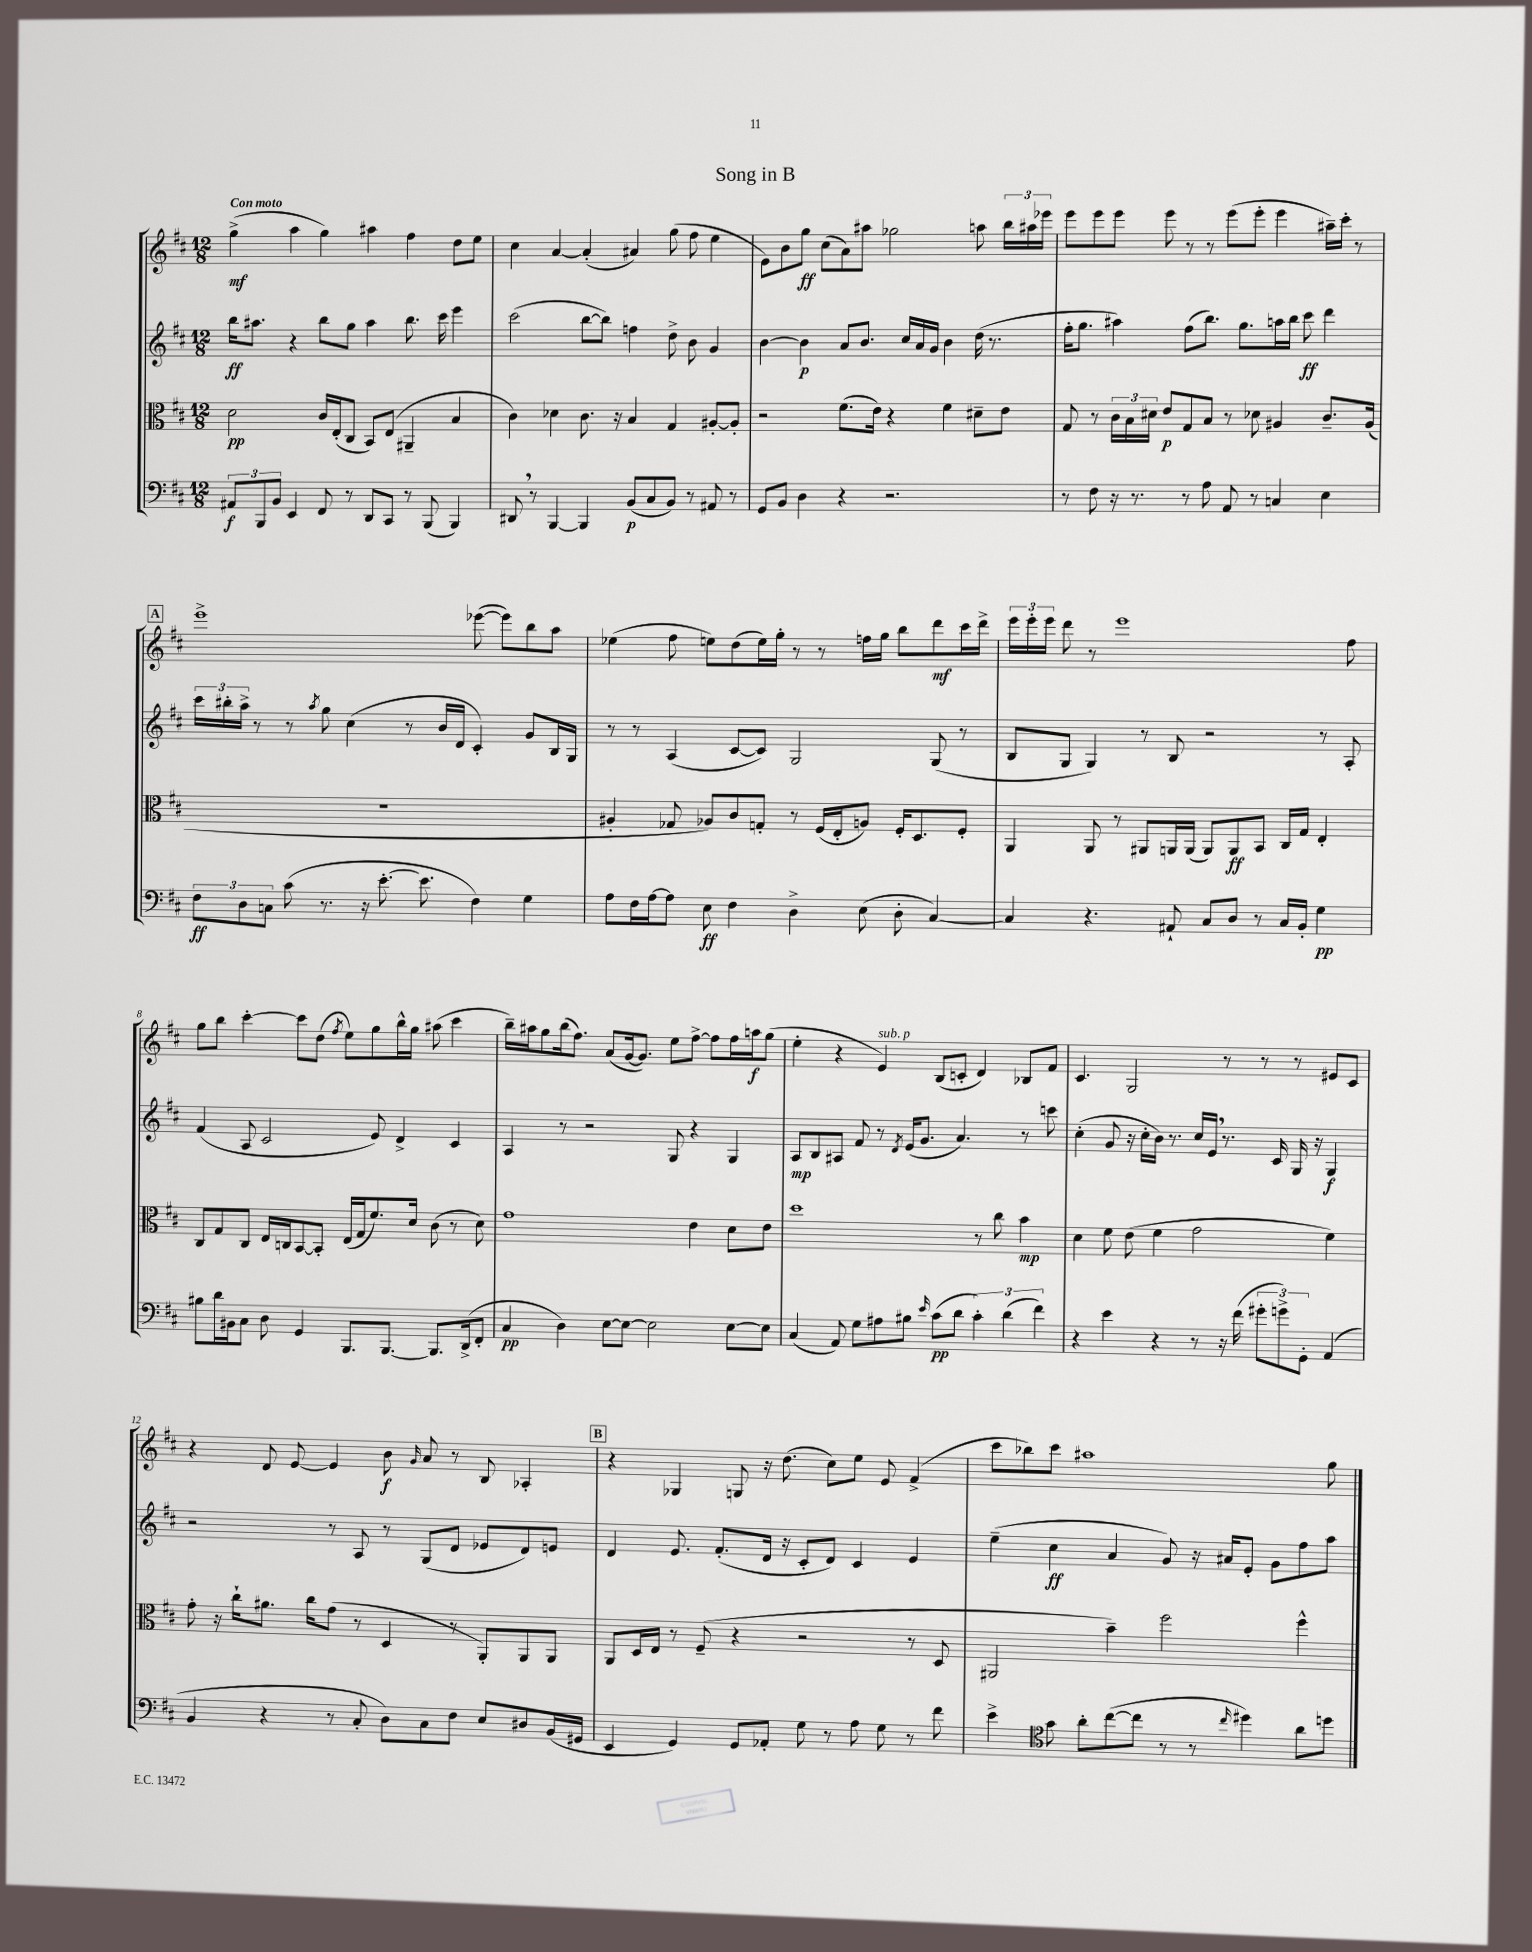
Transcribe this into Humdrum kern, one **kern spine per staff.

**kern	**dynam	**kern	**dynam	**kern	**dynam	**kern	**dynam
*part4	*part4	*part3	*part3	*part2	*part2	*part1	*part1
*staff4	*staff4	*staff3	*staff3	*staff2	*staff2	*staff1	*staff1
*clefF4	*	*clefC3	*	*clefG2	*	*clefG2	*
*k[f#c#]	*	*k[f#c#]	*	*k[f#c#]	*	*k[f#c#]	*
*M12/8	*	*M12/8	*	*M12/8	*	*M12/8	*
=1	=1	=1	=1	=1	=1	=1	=1
!	!	!	!	!	!	!LO:TX:a:B:t=Con moto	!
12AA#X/L	f	2d\	pp	16bb\KL	ff	(4gg^\	mf
.	.	.	.	8.aa#X\J	.	.	.
12BBB/	.	.	.	.	.	.	.
12BB/J	.	.	.	.	.	.	.
4EE/	.	.	.	4r	.	4aa\	.
8FF#/	.	16c#/LL	.	8bb\L	.	4gg\)	.
.	.	(16E'/J	.	.	.	.	.
8r	.	8C#/J	.	8gg\J	.	.	.
8DD/L	.	8BB/L)	.	4aa#\	.	4aa#X\	.
8CC#/J	.	(8E/J	.	.	.	.	.
8r	.	4AA#X~/	.	8.bb\	.	4ff#\	.
(8BBB/	.	.	.	.	.	.	.
.	.	.	.	16ccc#\	.	.	.
4BBB/)	.	4B/	.	4eee\	.	8dd\L	.
.	.	.	.	.	.	8ee\J	.
=2	=2	=2	=2	=2	=2	=2	=2
8DD#X,/	.	4c#\)	.	(2ccc#\	.	4cc#\	.
8r	.	.	.	.	.	.	.
[4BBB/	.	4d-X\	.	.	.	[4a/	.
4BBB/]	.	8.c#\	.	[8bb\L	.	(4a'/]	.
.	.	.	.	8bb\J])	.	.	.
.	.	16r	.	.	.	.	.
(8BB/L	p	4B/	.	4ffn\	.	4a#X/)	.
8C#/	.	.	.	.	.	.	.
8BB/J)	.	4G/	.	8dd^\	.	(8gg\	.
8r	.	.	.	8b\	.	8ff#\	.
8AA#X/	.	[8A#X'/L	.	4g/	.	4ee\	.
8r	.	8A#'/J]	.	.	.	.	.
=3	=3	=3	=3	=3	=3	=3	=3
8GG/L	.	2r	.	[4b\	.	8e\L)	.
8BB/J	.	.	.	.	.	8b\	.
4D\	.	.	.	4b\]	p	8gg\J	ff
.	.	.	.	.	.	(8cc#\L	.
4r	.	(8.f#\L	.	8a/L	.	8a\)	.
.	.	.	.	8.b/J	.	8aa#X\J	.
.	.	16e\Jk)	.	.	.	.	.
2.r	.	4r	.	.	.	2gg-X\	.
.	.	.	.	16cc#/LL	.	.	.
.	.	.	.	16a/	.	.	.
.	.	.	.	16g/JJ	.	.	.
.	.	4f#\	.	4b\	.	.	.
.	.	8d#X~\L	.	(16dd\	.	8aan\	.
.	.	.	.	8.r	.	.	.
.	.	8e\J	.	.	.	24bb\LL	.
.	.	.	.	.	.	24aa#X\	.
.	.	.	.	.	.	24eee-X\JJ	.
=4	=4	=4	=4	=4	=4	=4	=4
8r	.	8G/	.	16ff#'\KL	.	8eee\L	.
.	.	.	.	8.gg\J	.	.	.
8F#\	.	8r	.	.	.	8eee\	.
16r	.	24c#\LL	.	4aa#X\)	.	8eee\J	.
.	.	24B\	.	.	.	.	.
8.r	.	.	.	.	.	.	.
.	.	24d#X\JJ	.	.	.	.	.
.	.	8e/L	p	.	.	8eee\	.
8r	.	8G/	.	(8ff#\L	.	8r	.
8A\	.	8B/J	.	8.bb\J)	.	8r	.
8AA/	.	8r	.	.	.	(8eee\L	.
.	.	.	.	8.gg\L	.	.	.
8r	.	8d-X\	.	.	.	8eee'\J	.
4Cn/	.	4A#X/	.	16aan\L	.	4eee\	.
.	.	.	.	16bb\JJ	.	.	.
.	.	.	.	8ccc#\	ff	.	.
4E\	.	8.c#~/L	.	4ddd\	.	16aa#X~\LL)	.
.	.	.	.	.	.	16ccc#'\JJ	.
.	.	.	.	.	.	8r	.
.	.	(16A#/Jk	.	.	.	.	.
!!LO:LB:g=z
!!LO:REH:place=s1:t=A
=5	=5	=5	=5	=5	=5	=5	=5
12F#\L	ff	1.r	.	24ccc#\LL	.	1eee^	.
.	.	.	.	24bb#X'\	.	.	.
12D\	.	.	.	24aa^\JJ	.	.	.
.	.	.	.	8r	.	.	.
12Cn\J	.	.	.	.	.	.	.
(8c#\	.	.	.	8r	.	.	.
.	.	.	.	8qaa/	.	.	.
8.r	.	.	.	8gg\	.	.	.
.	.	.	.	(4cc#\	.	.	.
16r	.	.	.	.	.	.	.
[8.e'\	.	.	.	.	.	.	.
.	.	.	.	8r	.	.	.
8.e\]	.	.	.	.	.	.	.
.	.	.	.	16b/LL	.	.	.
.	.	.	.	16d/JJ	.	.	.
4F#\)	.	.	.	4c#'/)	.	([8eee-X\	.
.	.	.	.	.	.	8eee-\L])	.
4G\	.	.	.	8g/L	.	8bb\	.
.	.	.	.	16B/L	.	8aa\J	.
.	.	.	.	16G/JJ	.	.	.
=6	=6	=6	=6	=6	=6	=6	=6
8A\L	.	4A#X'/	.	8r	.	(4ee-X\	.
16F#\L	.	.	.	8r	.	.	.
[16A\J	.	.	.	.	.	.	.
8A\J]	.	8G-X/	.	(4A/	.	8ff#\	.
8E\	ff	8A-X/L)	.	.	.	8een\L)	.
4F#\	.	8c#/	.	[8c#/L	.	(8dd\	.
.	.	8Gn'/J	.	8c#/J])	.	16ee\L)	.
.	.	.	.	.	.	16gg'\JJ	.
4D^\	.	8r	.	2G/	.	8r	.
.	.	(16F#/LL	.	.	.	8r	.
.	.	16E'/J	.	.	.	.	.
(8E\	.	8An/J)	.	.	.	16ffn\LL	.
.	.	.	.	.	.	16gg\JJ	.
8D'\	.	16F#'/KL	.	.	.	8bb\L	.
.	.	8.D/	.	.	.	.	.
[4C#/)	.	.	.	(8G/	.	8ddd\	mf
.	.	8F#'/J	.	8r	.	16ccc#\L	.
.	.	.	.	.	.	16ddd^\JJ	.
=7	=7	=7	=7	=7	=7	=7	=7
4C#/]	.	4AA/	.	8B/L	.	24eee\LL	.
.	.	.	.	.	.	24eee'\	.
.	.	.	.	.	.	24eee\JJ	.
.	.	.	.	8G/J	.	8ddd\	.
4.r	.	8AA/	.	4G/)	.	8r	.
.	.	8r	.	.	.	1eee	.
.	.	8AA#X/L	.	8r	.	.	.
8AA#X`/	.	16AAn/L	.	8B/	.	.	.
.	.	(16AA/JJ	.	.	.	.	.
8C#/L	.	8AA/L)	.	2r	.	.	.
8D/J	.	8AA/	ff	.	.	.	.
8r	.	8BB/J	.	.	.	.	.
16C#/LL	.	16C#/LL	.	.	.	.	.
16BB'/JJ	.	16G/JJ	.	.	.	.	.
4G\	pp	4E'/	.	8r	.	.	.
.	.	.	.	8A'/	.	8ff#\	.
!!LO:LB:g=z
=8	=8	=8	=8	=8	=8	=8	=8
8B#X\L	.	8C#/L	.	(4f#/	.	8gg\L	.
16d\L	.	8G/	.	.	.	8bb\J	.
16BB#X\J	.	.	.	.	.	.	.
8C#\J	.	8C#/J	.	8A/	.	[4ccc#'\	.
8D\	.	16E/LL	.	2c#/	.	.	.
.	.	16Cn/J	.	.	.	.	.
4GG/	.	[8BB/	.	.	.	8ccc#\L]	.
.	.	8BB'/J]	.	.	.	(8dd\J	.
.	.	.	.	.	.	8qff#/	.
8.BBB/L	.	(16E/LL	.	.	.	8ee\L)	.
.	.	16G/J	.	.	.	.	.
.	.	8.f#/)	.	8e/)	.	8gg\	.
[8.BBB/J	.	.	.	.	.	.	.
.	.	.	.	4d^/	.	16bb^^\L	.
.	.	16d/Jk	.	.	.	16gg\JJ	.
8.BBB/L]	.	(8c#\	.	.	.	(8aa#X\	.
.	.	8r	.	4c#/	.	4ccc#\	.
(16DD^/k	.	.	.	.	.	.	.
8FF#'/J	.	8d\)	.	.	.	.	.
=9	=9	=9	=9	=9	=9	=9	=9
4C#/	pp	1g	.	4A/	.	16bb~\LL)	.
.	.	.	.	.	.	16aa#X\J	.
.	.	.	.	.	.	8gg\	.
4D\)	.	.	.	8r	.	(16bb\k	.
.	.	.	.	.	.	8.ff#\J)	.
.	.	.	.	2r	.	.	.
[8E\L	.	.	.	.	.	(8a/L	.
8E\J_	.	.	.	.	.	[16g/k	.
.	.	.	.	.	.	8.g/J])	.
2E\]	.	.	.	.	.	.	.
.	.	.	.	8G/	.	8ee\L	.
.	.	4e\	.	4r	.	[8ff#^\J	.
.	.	.	.	.	.	8ff#\L]	.
[8E\L	.	8d\L	.	4G/	.	16ff#\L	.
.	.	.	.	.	.	16aan\J	f
8E\J]	.	8e\J	.	.	.	(8gg\J	.
=10	=10	=10	=10	=10	=10	=10	=10
(4C#/	.	1dd	.	8A/L	mp	4ee'\	.
.	.	.	.	8B/	.	.	.
8AA/)	.	.	.	8A#X/J	.	4r	.
8G\L	.	.	.	8f#/	.	.	.
!	!	!	!	!	!	!LO:TX:a:i:t=sub. p	!
8A#X\	.	.	.	8r	.	4e/)	.
.	.	.	.	8qd/	.	.	.
8B#X\J	.	.	.	(16e/KL	.	.	.
.	.	.	.	8.g/J	.	.	.
16qqe/	.	.	.	.	.	.	.
(8c#\L	pp	.	.	.	.	(8B/L	.
8d\J	.	.	.	4.a/)	.	8cn'/J	.
6c#'\)	.	8r	.	.	.	4d/)	.
.	.	8cc#\	.	.	.	.	.
(6d\	.	.	.	.	.	.	.
.	.	4b\	mp	8r	.	8B-X/L	.
6f#\)	.	.	.	.	.	.	.
.	.	.	.	8cccn\	.	8f#/J	.
=11	=11	=11	=11	=11	=11	=11	=11
4r	.	4d\	.	(4cc#'\	.	4.c#/	.
4e\	.	8f#\	.	8g/	.	.	.
.	.	(8e\	.	16r	.	2G/	.
.	.	.	.	16cc#'\LL	.	.	.
4r	.	4f#\	.	16b\JJ)	.	.	.
.	.	.	.	8.r	.	.	.
8r	.	2g\	.	16cc#/LL	.	.	.
.	.	.	.	16e,/JJ	.	.	.
16r	.	.	.	8.r	.	8r	.
(16f#\	.	.	.	.	.	.	.
12g#X'\L	.	.	.	.	.	8r	.
.	.	.	.	16c#/	.	.	.
12gn^\)	.	.	.	.	.	.	.
.	.	.	.	16G/	.	8r	.
12GG'\J	.	.	.	.	.	.	.
.	.	.	.	16r	.	.	.
(4AA/	.	4f#\)	.	4G/	f	8e#X/L	.
.	.	.	.	.	.	8c#/J	.
!!LO:LB:g=z
=12	=12	=12	=12	=12	=12	=12	=12
4BB/	.	8g'\	.	2r	.	4r	.
.	.	16r	.	.	.	.	.
.	.	16cc#`\KL	.	.	.	.	.
4r	.	8.a#X\J	.	.	.	8d/	.
.	.	.	.	.	.	[8e/	.
.	.	16cc#\KL	.	.	.	.	.
8r	.	(8g\J	.	8r	.	4e/]	.
8C#'/	.	8r	.	8A/	.	.	.
8D\L)	.	4D/	.	8r	.	8b\	f
.	.	.	.	.	.	16qqg/	.
8C#\	.	.	.	(8G/L	.	8a/	.
8F#\J	.	8r	.	8d/J	.	8r	.
8E/L	.	8AA'/L)	.	8e-X/L	.	8B/	.
8D#X/	.	8AA/	.	8d/)	.	4A-X'/	.
(16BB/L	.	8AA/J	.	8en/J	.	.	.
16GG#X/JJ	.	.	.	.	.	.	.
!!LO:REH:place=s1:t=B
=13	=13	=13	=13	=13	=13	=13	=13
4EE/	.	8AA/L	.	4d/	.	4r	.
.	.	16D/L	.	.	.	.	.
.	.	16E/JJ	.	.	.	.	.
4GG/)	.	8r	.	8.e/	.	4G-X/	.
.	.	(8F#~/	.	.	.	.	.
.	.	.	.	(8.f#'/L	.	.	.
8GG/L	.	4r	.	.	.	8Gn/	.
8AA-X'/J	.	.	.	16d/Jk	.	16r	.
.	.	.	.	16r	.	(8.dd\	.
8G\	.	2r	.	8c#'/L	.	.	.
8r	.	.	.	8d/J)	.	8cc#\L)	.
8A\	.	.	.	4c#/	.	8ee\J	.
8G\	.	.	.	.	.	8e/	.
8r	.	8r	.	4e/	.	(4f#^/	.
8f#\	.	8D/	.	.	.	.	.
=14	=14	=14	=14	=14	=14	=14	=14
4e^\	.	2AA#X/	.	(4ee~\	.	8ccc#\L	.
.	.	.	.	.	.	8bb-X\)	.
*clefC4	*	*	*	*	*	*	*
8g\	.	.	.	4cc#\	ff	8ccc#\J	.
8a'\L	.	.	.	.	.	1aa#X	.
([8cc#\	.	4b~\)	.	4a/	.	.	.
8cc#\J]	.	.	.	.	.	.	.
8r	.	2ff#\	.	8g/)	.	.	.
8r	.	.	.	16r	.	.	.
.	.	.	.	16a#X/KL	.	.	.
16qqcc#/	.	.	.	.	.	.	.
4dd#X\)	.	.	.	8e'/J	.	.	.
.	.	.	.	8g\L	.	.	.
8a\L	.	4ff#^^\	.	8ff#\	.	.	.
8ddn\J	.	.	.	8aa\J	.	8gg\	.
==	==	==	==	==	==	==	==
*-	*-	*-	*-	*-	*-	*-	*-
